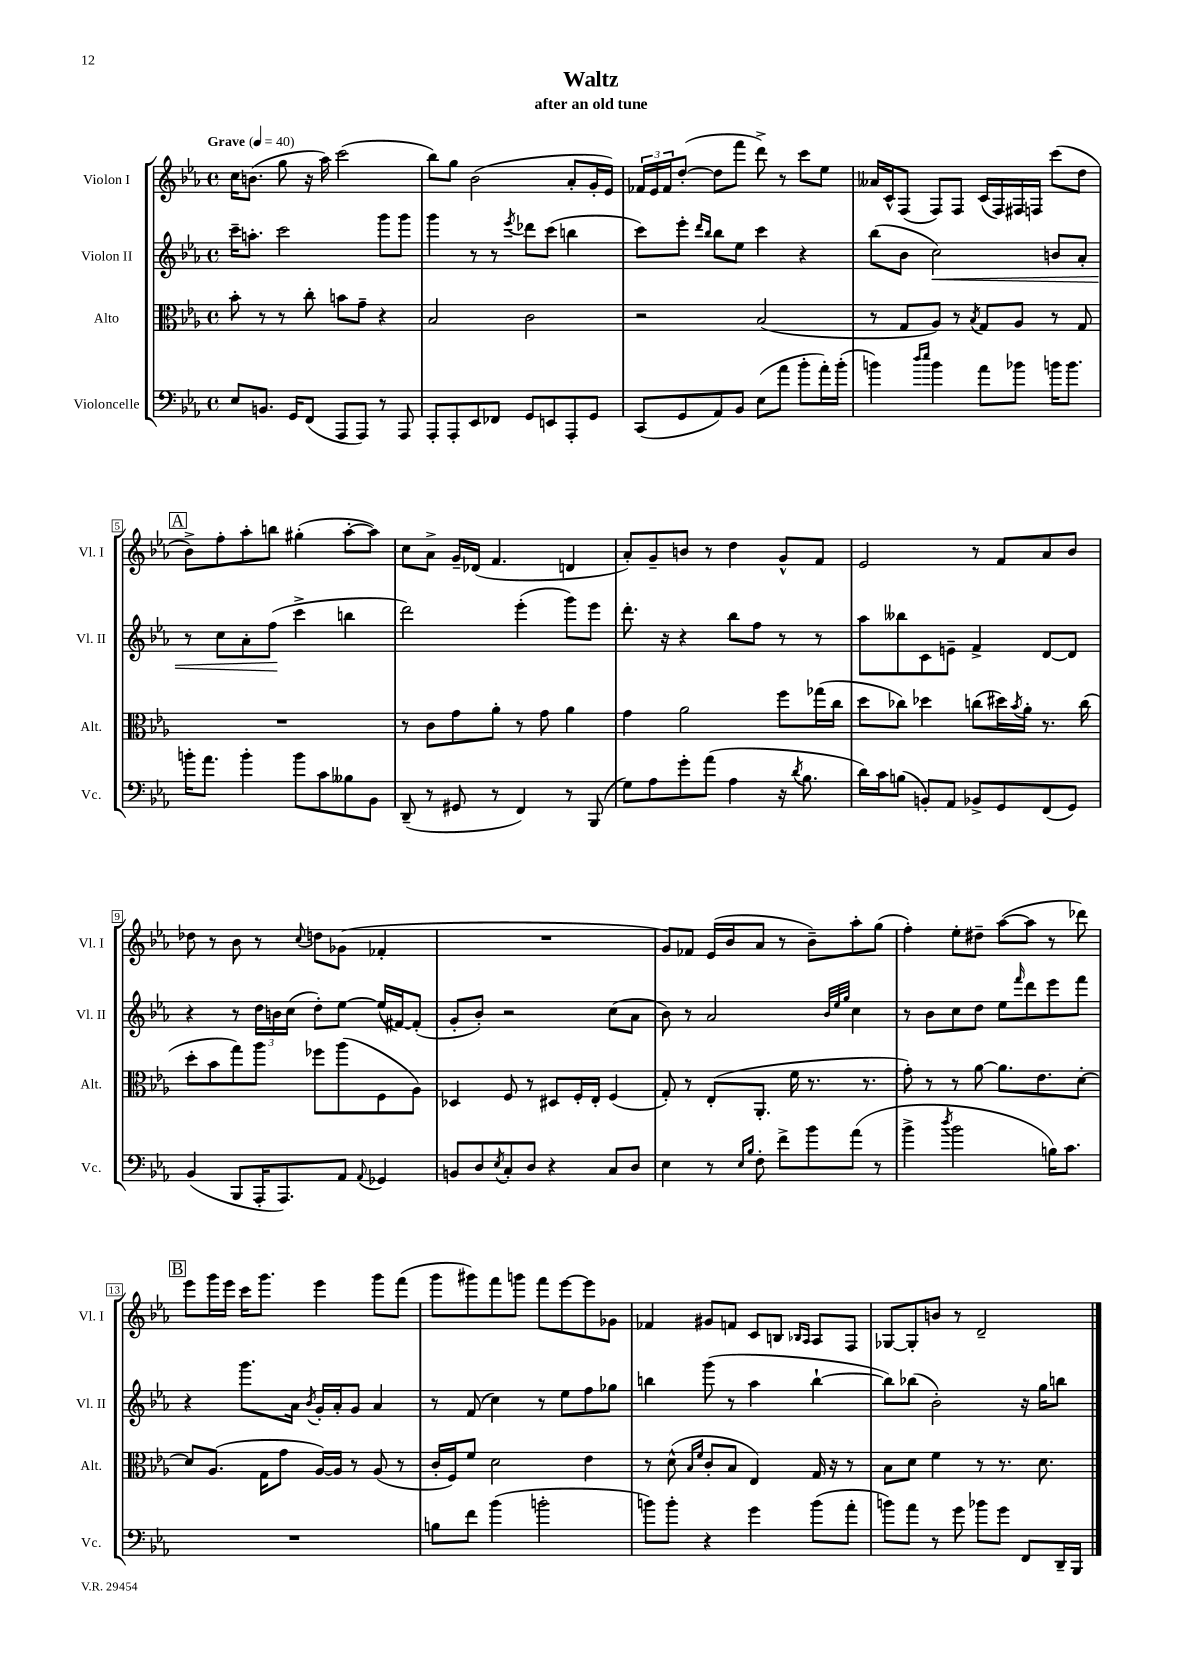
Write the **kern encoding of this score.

**kern	**kern	**kern	**kern
*staff4	*staff3	*staff2	*staff1
*clefF4	*clefC3	*clefG2	*clefG2
*k[b-e-a-]	*k[b-e-a-]	*k[b-e-a-]	*k[b-e-a-]
*M4/4	*M4/4	*M4/4	*M4/4
*met(c)	*met(c)	*met(c)	*met(c)
*MM40	*MM40	*MM40	*MM40
8E-/L	8b-'\	16ccc~\LK	16cc\LK
.	.	8.aa'\J	(8.b\J
8.BB/J	8r	.	.
.	8r	2ccc\	8gg\
16GG/LK	.	.	.
(8FF/J	8cc'\	.	16r
.	.	.	16aa-\)
8AAA-/L	8b\L	.	(2ccc\
8AAA-/J)	8g~\J	.	.
8r	4r	8ggg\L	.
8AAA-/	.	8ggg\J	.
=	=	=	=
8AAA-'/L	2B-/	4ggg\	8bb-\L)
8AAA-'/	.	.	8gg\J
8EE-/	.	8r	(2b-\
8FF-/J	.	8r	.
.	.	8qeee-/	.
8GG/L	2c\	8ddd-\L	.
8EE/	.	(8ccc\J	.
8AAA-'/	.	4bb\	8a-'/L
8GG/J	.	.	16g'/L
.	.	.	16e-/JJ)
=	=	=	=
(8CC/L	2r	8ccc\L)	24f-/LL
.	.	.	24e-/
.	.	.	24f-/J
8GG/	.	8eee-'\J	([8dd'/J
.	.	16qqddd/LL	.
.	.	16qqbb-/JJ	.
8AA-/)	.	8bb-\L	8dd\]L
8BB-/J	.	8ee-\J	8fff\J
(8E-\L	(2B-/	4ccc\	8ddd^\)
8a-\J	.	.	8r
8b-'\L	.	4r	8ccc\L
16a-'\L)	.	.	8ee-\J
(16b-'\JJ	.	.	.
=	=	=	=
4b\)	8r	(8bb-\L	16a--/LL
.	.	.	16c^^/J
.	8G/L	8b-\J	(8F/J
16qqdd/LL	.	.	.
16qqee-/JJ	.	.	.
4b\	8A-/J)	2cc\)	8F/L)
.	8r	.	8F/J
.	8qB-/	.	.
8a-\L	8G/L	.	(16c/LL
.	.	.	16F/)
8b-\J	8A-/J	.	16F#/
.	.	.	16F/JJ
16b\LK	8r	8b/L	(8ccc\L
8.b\J	.	.	.
.	8G/	8a-'/J	8dd\J
=	=	=	=
16b'\LK	1r	8r	8b-^\L)
8.a-\J	.	.	.
.	.	8cc\L	8ff'\
4b'\	.	8a-'\	8aa-'\
.	.	(8ff\J	8bb\J
8b\L	.	4ccc^\	(4gg#'\
8c\	.	.	.
8B--\	.	4bb\	[8aa-'\L
8BB-\J	.	.	8aa-\]J)
=	=	=	=
(8DD~/	8r	2ddd\)	8cc\L
8r	8c\L	.	8a-^\J
8GG#/	8g\	.	16g~/LL
.	.	.	(16d-/JJ
8r	8a-'\J	.	4.f/
4FF/)	8r	(4eee-'\	.
.	8g\	.	.
8r	4a-\	8ggg\L)	4d/
(8BBB-/	.	8eee-\J	.
=	=	=	=
8G\L)	4g\	8.ddd'\	8a-'/L)
8A-\	.	.	8g~/
.	.	16r	.
8g'\	2a-\	4r	8b/J
(8a-\J	.	.	8r
4A-\	.	8bb-\L	4dd\
.	.	8ff\J	.
16r	8ff\L	8r	8g^^/L
8qd/	.	.	.
8.B-\	.	.	.
.	(16gg-\L	8r	8f/J
.	16cc\JJ	.	.
=	=	=	=
16d\LL)	8dd\L	8aa-\L	2e-/
16c\J	.	.	.
(8B\J	8cc-\J)	8bb--\	.
8BB'/L)	4dd-\	8c\	.
8AA-/J	.	8e~\J	.
8BB-^/L	(8cc\L	4f^/	8r
8GG/	16dd#\L)	.	8f/L
.	8qb-/	.	.
.	16a-'\JJ	.	.
(8FF/	8.r	[8d/L	8a-/
8GG/J)	.	8d/]J	8b-/J
.	(16cc\	.	.
=	=	=	=
(4BB-/	8dd'\L	4r	8dd-\
.	8b-\	.	8r
8BBB-/L	8gg\)	8r	8b-\
16AAA-'/K	8aa-\J	24dd\LL	8r
.	.	24b\	.
8.AAA-/)	.	.	.
.	.	(24cc\JJ	.
.	.	.	8qqcc/
.	8ff-\L	8dd'\L)	8dd\L
8AA-/J	(8aa-\	[8ee-\J	(8g-\J
8qqAA-/	.	.	.
4GG-/	8F\	(16ee-/]LL	4f-'/
.	.	[16f#/J)	.
.	8A-\J)	(8f#'/]J	.
=	=	=	=
8BB/L	4D-/	8g'/L	1r
8D/	.	8b-'/J)	.
8qE-/	.	.	.
8C'/	8F/	2r	.
8D/J	8r	.	.
4r	8D#/L	.	.
.	16F'/L	.	.
.	16E-'/JJ	.	.
8C/L	(4F/	(8cc\L	.
8D/J	.	8a-\J	.
=	=	=	=
4E-\	8G'/)	8b-\)	8g/L)
.	8r	8r	8f-/J
8r	(8E-'/L	2a-/	(16e-/LL
.	.	.	16b-/J
16qqE-/LL	.	.	.
16qqB-/JJ	.	.	.
8F'\	8.AA-'/J	.	8a-/J
8f^\L	.	.	8r
.	16f\	.	.
8b-\	8.r	.	8b-~\L)
.	.	32qqb-/LLL	.
.	.	32qqee-/	.
.	.	32qqgg/JJJ	.
(8a-\J	.	4cc\	8aa-'\
.	8.r	.	.
8r	.	.	(8gg\J
=	=	=	=
4b-^\	8g'\)	8r	4ff'\)
.	8r	8b-\L	.
8qdd/	.	.	.
2b-\	8r	8cc\	8ee-'\L
.	[8a-\	8dd\J	8dd#~\J
.	8.a-\]L	8ee-\L	([8aa-\L
.	.	16qqfff/	.
.	.	8ddd\	8aa-\]J
.	8.e-\	.	.
16B\LK)	.	8eee-\	8r
8.c\J	.	.	.
.	[8d'\J	8fff\J	8ddd-\)
=	=	=	=
1r	8d/]L	4r	8eee-\L
.	(8.A-/J	.	16ggg\L
.	.	.	16eee-\JJ
.	.	8.ggg\L	16ccc\LK
.	16G\LK	.	8.ggg\J
.	8g\J	.	.
.	.	16a-\Jk	.
.	.	8qb-/	.
.	[16A-/LL)	16g'/LL	4eee-\
.	16A-/]JJ	16a-'/J	.
.	8r	8g/J	.
.	(8A-/	4a-/	8ggg\L
.	8r	.	(8fff\J
=	=	=	=
8B\L	16c'/LL	8r	8ggg\L
.	16F/J)	.	.
8f\J	8f/J	(8f/	8ggg#\)
(4b-\	2d\	4cc\)	8fff\
.	.	.	8ggg\J
2b'\	.	8r	8fff\L
.	.	8ee-\L	[8eee-\
.	4e-\	8ff\	8eee-\]
.	.	8gg-\J	8g-\J
=	=	=	=
8b\L)	8r	4bb\	4f-/
8b'\J	(8d^^\	.	.
.	16qqB-/LL	.	.
.	16qqf/JJ	.	.
4r	8c'/L	(8ggg\	8g#/L
.	8B-/J	8r	8f/J
4g\	4E-/)	4aa-\	8c/L
.	.	.	8B/J
.	.	.	16qqB-/LL
.	.	.	16qqA-/JJ
(8b\L	16G/	[4bb`\	8A-/L
.	16r	.	.
8a-'\J	8r	.	8F/J
=	=	=	=
8b\L)	8B-\L	8bb\]L)	[8G-/L
8a-\J	8d\J	(8bb-\J	8G-'/]
8r	4f\	2b-'\)	8b/J
8g\	.	.	8r
8b-\L	8r	.	2d~/
8g\J	8.r	.	.
8FF/L	.	16r	.
.	8.d\	16gg\LK	.
16DD~/L	.	8bb\J	.
16BBB-/JJ	.	.	.
==	==	==	==
*-	*-	*-	*-
